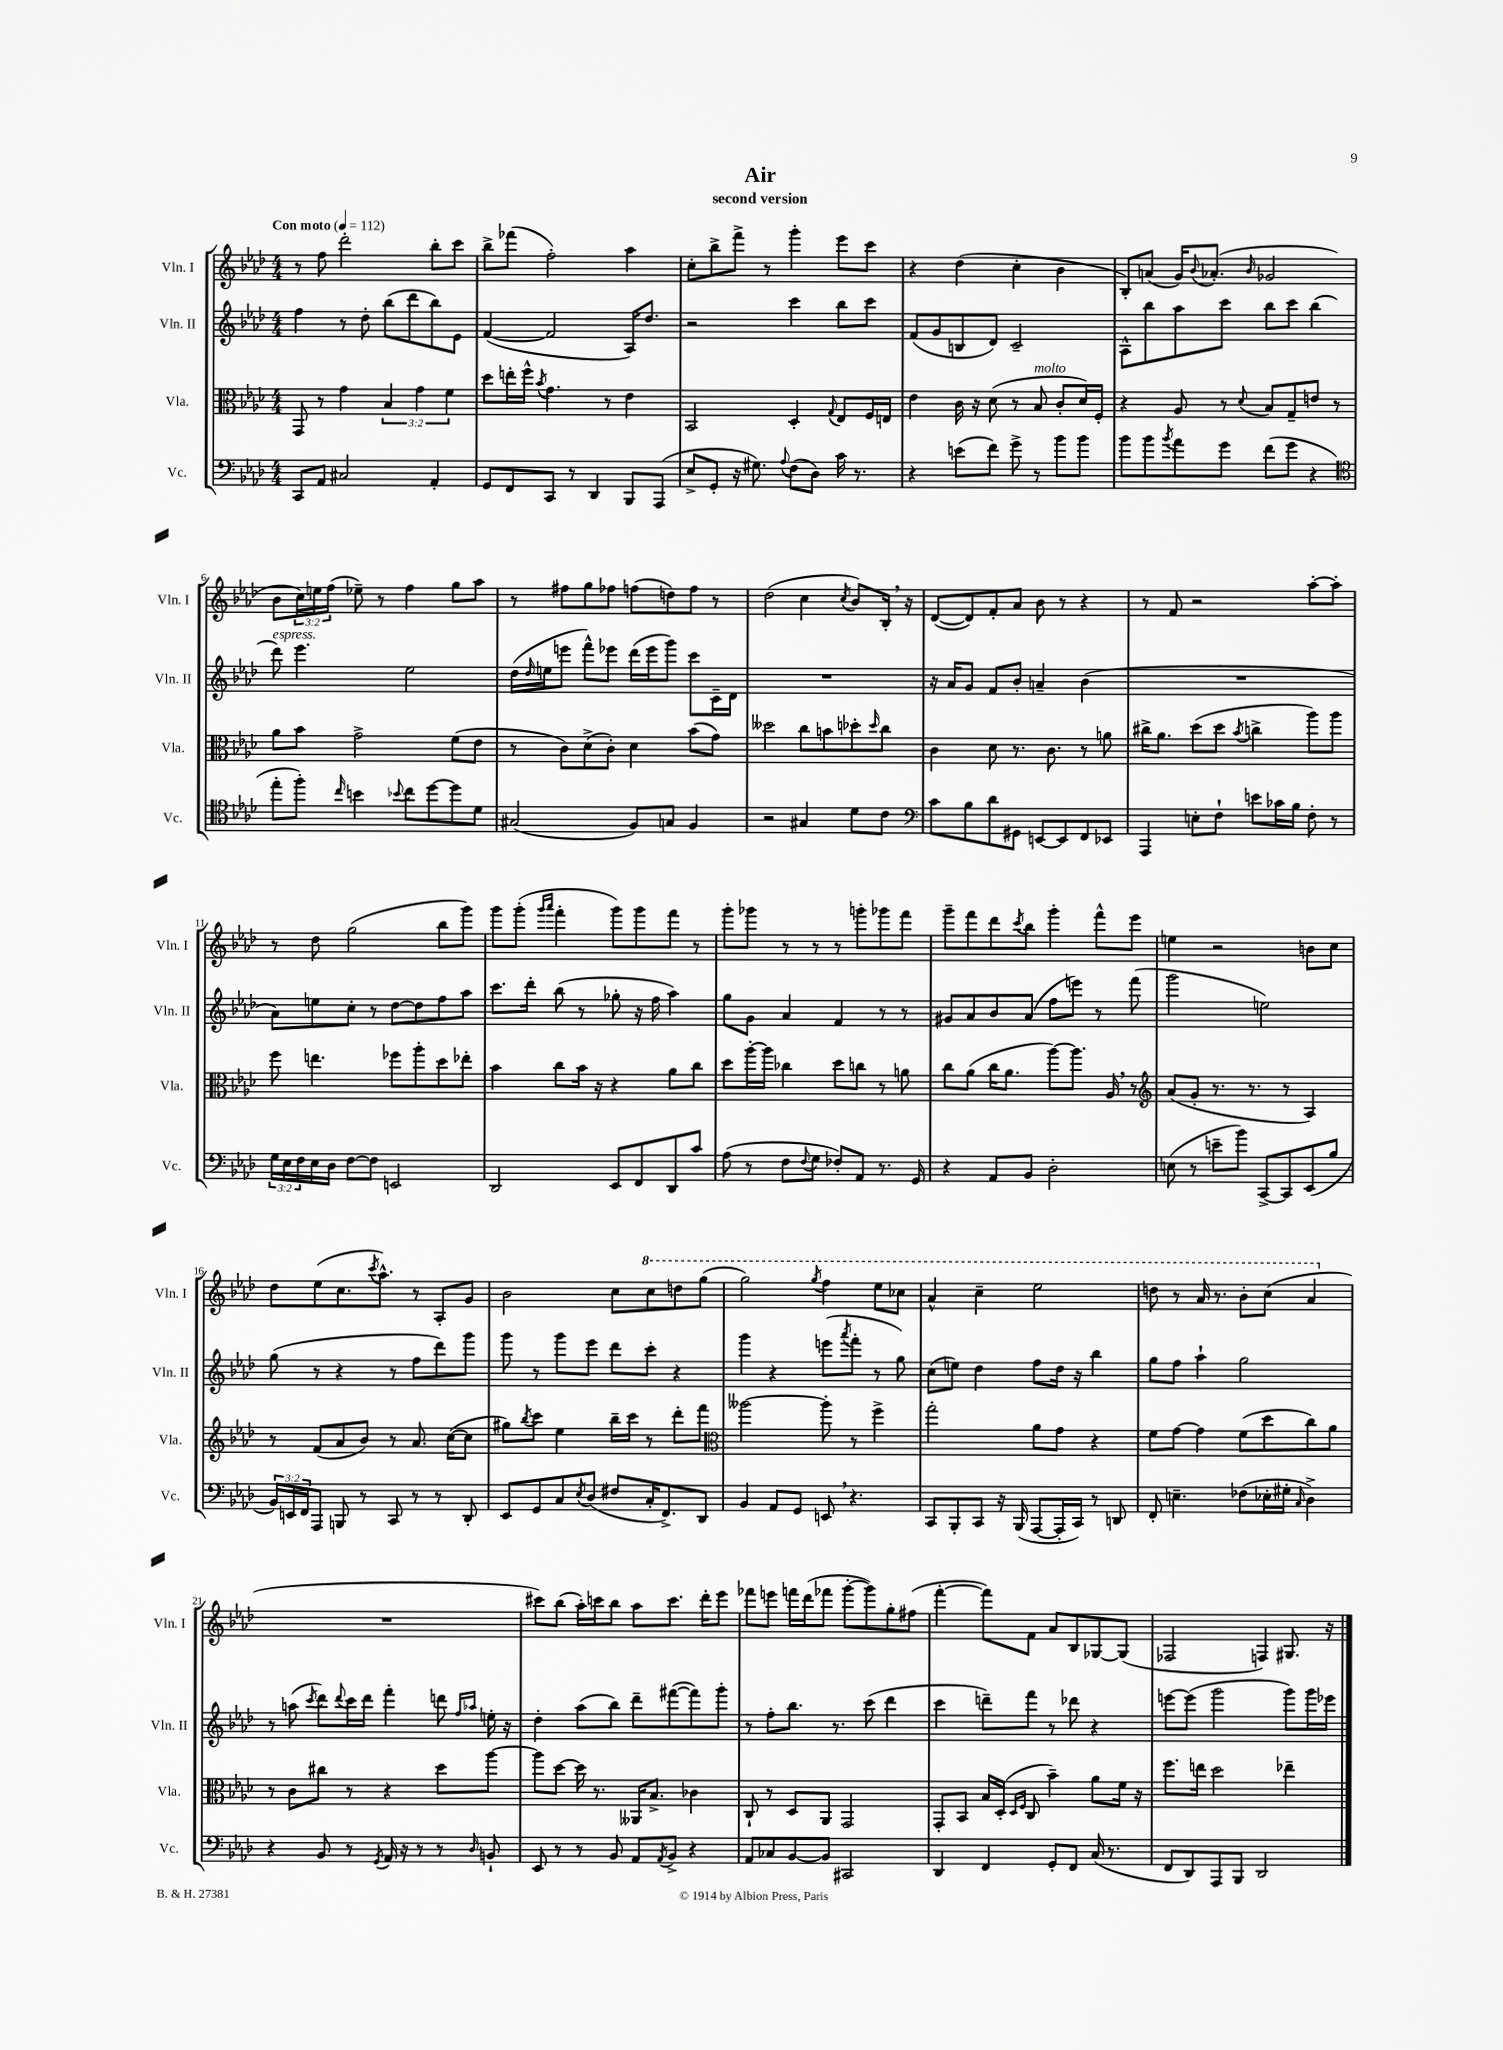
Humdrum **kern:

**kern	**kern	**kern	**kern
*staff4	*staff3	*staff2	*staff1
*clefF4	*clefC3	*clefG2	*clefG2
*k[b-e-a-d-]	*k[b-e-a-d-]	*k[b-e-a-d-]	*k[b-e-a-d-]
*M4/4	*M4/4	*M4/4	*M4/4
*MM112	*MM112	*MM112	*MM112
8CC	8GG	4ff	8r
8AA-	8r	.	8ff
2C#	4g	8r	2ddd-'
.	.	8dd-'	.
.	6B-	(8bb-	.
.	.	8ddd-	.
.	6g	.	.
4AA-'	.	8bb-)	8bb-'
.	6f	.	.
.	.	8e-	8ccc
=	=	=	=
8GG	8dd-	([4f	8bb-^
8FF	16ee'	.	(8fff-
.	16ff^^	.	.
.	8qb-	.	.
8CC	4.g	2f]	2ff')
8r	.	.	.
4DD-	.	.	.
.	8r	.	.
8BBB-	4e-	16A-)	4aa-
.	.	8.dd-	.
(8AAA-	.	.	.
=	=	=	=
8E-^	2BB-	2r	8cc'
8GG'	.	.	8bb-^
16r	.	.	8fff^
8.G#)	.	.	.
.	.	.	8r
8qqA-	.	.	.
(8F	4D-'	4ccc	4ggg'
8D-)	.	.	.
.	8qqG	.	.
16c	8E-	8bb-	8eee-
8.r	.	.	.
.	16F	8ccc	8ccc
.	16E	.	.
=	=	=	=
4r	4e-	(8f	4r
.	.	8g	.
(8e	16c	8B	(4dd-
.	16r	.	.
8f)	(8d-	8d-)	.
8g^	8r	2c~	4cc'
8r	8B-	.	.
8b-	8c'	.	4b-
8b-	16d-)	.	.
.	16F'	.	.
=	=	=	=
8b-	4r	8A-^^	8B-')
8b-	.	8bb-	(8a
8qb-	.	.	.
8a-	8A-	8aa-	16g)
.	.	.	8qqb-
.	.	.	(8.a-'
8g	8r	8ccc	.
.	8qqd-	.	16qqb-
(8f	8B-	8bb-	2g-
8g	8G~	8ccc	.
4r	8e	(4bb-	.
.	8r	.	.
=	=	=	=
*clefC4	*	*	*
8ee-'	8a-	8ddd-)	8b-
8ff')	8b-	4.eee-	24cc)
.	.	.	24ee
.	.	.	(24ff
16qqcc	.	.	.
4b	2g^	.	8ee-~)
.	.	.	8r
8qqb-	.	.	.
8cc	.	2ee-	4ff
[8dd-	.	.	.
8dd-]	(8f	.	8gg
8d-	8e-	.	8aa-
=	=	=	=
(2G#	8r	(16dd-	8r
.	.	16qqdd-	.
.	.	16ee	.
.	8c)	8eee	8ff#
.	(8d-^	8fff^^)	8gg
.	8c')	8eee-	8ff-
8F)	4d-	(16ddd-	(8ff
.	.	16eee-	.
8G	.	8ggg)	8dd)
4F	(8b-	8ccc	8ff
.	8g)	16c~	8r
.	.	16d-	.
=	=	=	=
2r	2dd--	1r	(2dd-
4G#	8cc	.	4cc
.	8b	.	.
.	.	.	8qcc
8d-	8dd-'	.	8b-)
.	16qqdd-	.	.
8c	8cc	.	16B-'
.	.	.	16r
=	=	=	=
*clefF4	*	*	*
8c	4c	16r	([8d-
.	.	16a-	.
8B-	.	8g	8d-])
8d-	8d-	8f	8f'
8GG#	8.r	8b-'	8a-
[8EE	.	4a~	8b-
.	8.c	.	.
8EE]	.	.	8r
8FF	8r	(4b-	4r
8EE-	8a	.	.
=	=	=	=
4AAA-	16cc#^	1r	8r
.	8.a-	.	.
.	.	.	8f
8E'	(8dd-	.	2r
8F`	8dd-	.	.
.	8qb-	.	.
8e	4cc^	.	.
16c-	.	.	.
16B-	.	.	.
8F'	8aa-)	.	[8aa-'
8r	8aa-	.	8aa-']
=	=	=	=
24G	8ff	8a-)	8r
24E-	.	.	.
24F	.	.	.
16E-	4.ee	8ee	8dd-
16D-	.	.	.
[8F	.	8cc'	(2gg
8F]	.	8r	.
2EE	8ff-	[8dd-	.
.	8aa-'	8dd-]	.
.	8dd-	8ff	8bb-
.	8ee-'	8aa-	8ggg)
=	=	=	=
2DD-	4b-	8.ccc	8ggg
.	.	.	(8ggg'
.	.	16ddd-'	.
.	.	.	16qqggg
.	.	.	16qqaaa-
.	8cc	(8bb-	4fff'
.	16b-	8r	.
.	16r	.	.
8EE-	4r	8gg-'	8ggg)
8FF	.	16r	8ggg
.	.	16ff	.
8DD-	8a-	4aa-)	8fff
8c	8cc	.	8r
=	=	=	=
(8A-	8dd-	8gg	8ggg'
8r	[16aa-'	8g	8ggg-
.	16aa-]	.	.
8F	4cc-	4a-	8r
8qqF	.	.	.
8G	.	.	8r
8F-')	8dd-	4f	8r
8AA-	8cc	.	8ggg'
8.r	8r	8r	8ggg-
.	8a	8r	8fff
16GG	.	.	.
=	=	=	=
4r	8cc	8g#	8ggg~
.	(8a-	8a-	8fff
8AA-	16cc	8b-	8ddd-
.	8.a-	.	.
.	.	.	8qccc
8BB-	.	(8a-	8bb-
2D-'	[8aa-)	8ff	4ggg'
.	8.aa-]	8eee)	.
.	.	8r	8fff^^
.	16A-	.	.
.	8r	(8fff	8eee-
=	=	=	=
*	*clefG2	*	*
(8E	(8a-	2ggg	4ee
8r	8g'	.	.
8e~	8.r	.	2r
8b-)	.	.	.
.	8.r	.	.
[8CC^	.	2ee)	.
8CC]	8r	.	.
(8EE-	4A-)	.	8b
8B-	.	.	8cc
=	=	=	=
24BB-)	8r	(8gg	8dd-
24EE	.	.	.
24FF	.	.	.
8AAA-	(8f	8r	(8ee-
8BBB	8a-	4r	8.cc
8r	8b-)	.	.
.	.	.	8qccc
.	.	.	8.aa-^^)
8CC	8r	8r	.
8r	8.a-	8ff	8r
8r	.	8ddd-)	8A-'
.	([16cc	.	.
8DD-'	8cc]	8ggg	8g
=	=	=	=
8EE-	8gg#)	8ggg	2b-
.	8qbb-	.	.
8GG	8ccc	8r	.
8C	4ee-	8ggg	.
8qE-	.	.	.
(8D-	.	8eee-	.
8F#	16bb-~	8ddd-	8cc
.	16ccc	.	.
16C'	8r	8ccc'	8ccc
8.FF^)	.	.	.
.	8ddd-'	4r	8ddd
8DD-	8fff	.	(8ggg
=	=	=	=
*	*clefC3	*	*
4BB-	[2aa--	4ggg	2ggg)
8AA-	.	4r	.
8GG	.	.	.
.	.	.	8qggg
8EE	8aa--']	(8eee	4fff
.	.	8qaaa-	.
4.r	8r	8fff'	.
.	4ff^	8r	8eee-
.	.	8gg)	8ccc-
=	=	=	=
8CC	2gg'	(8cc	4aa-^^
8BBB-'	.	8ee)	.
8CC	.	4dd-	4ccc~
16r	.	.	.
(16BBB-	.	.	.
[8AAA-	8a-	8ff	2eee-
16AAA-']	8g	16dd-	.
16CC)	.	16r	.
8r	4r	4bb-	.
8DD	.	.	.
=	=	=	=
8FF'	8f	8gg	8ddd
4.E~	[8g	8ff	8r
.	4g]	4aa-`	16aa-
.	.	.	8.r
(8F-	(8f	2gg	8bb-'
16E-'	8dd-	.	(8ccc
16G#'	.	.	.
16qqC	.	.	.
4D-^)	8cc)	.	4aa-
.	8a-	.	.
=	=	=	=
4r	8r	8r	1r
.	8c	(8aa	.
.	.	8qccc	.
8BB-	8cc#	8ddd-)	.
.	.	8qqddd-	.
8r	8r	16ccc	.
.	.	16ddd-	.
8qGG	.	.	.
16AA-	4r	4fff'	.
16r	.	.	.
8r	.	.	.
8r	8dd-	8ddd	.
.	.	16qqff	.
16qqD-	.	16qqaa-	.
8BB`	[8aa-	16ee'	.
.	.	16r	.
=	=	=	=
8EE-	8aa-]	4dd-'	8ccc#)
8r	[8dd-	.	(8bb-
8r	16dd-]	(8aa-	16aa-')
.	8.r	.	16ccc
8BB-	.	8bb-)	8bb-
8AA-	16AA--	8ddd-~	8aa-
.	8.B-^	.	.
8qAA-	.	.	.
8BB-^	.	([8fff#	8.ccc
4r	4c-	8fff#])	.
.	.	.	16ddd-'
.	.	8ggg'	8eee-
=	=	=	=
8AA-	8C`	8r	8fff-
8C-	8r	8ff'	8eee
[8BB-	8D-	8.bb-	16fff
.	.	.	(16ddd-
8BB-]	8AA-	.	8fff-
.	.	8.r	.
2CC#	2GG	.	[8ggg'
.	.	(8ccc	8ggg])
.	.	4ddd-	8gg'
.	.	.	(8ff#
=	=	=	=
4DD-	8GG'	4ccc	[4fff'
.	8BB-	.	.
4FF	16B-	8ddd~)	8fff])
.	(16D-'	.	.
.	16qqD-	.	.
.	16qqF	.	.
.	8C	8fff	8f
8GG'	4b-~)	8r	8a-
8FF	.	8ddd-	8B-
(16C	8a-	4r	[8G-
8.r	.	.	.
.	16f	.	(8G-]
.	16r	.	.
=	=	=	=
8FF	8.ff	[8eee	2F-
8DD-)	.	(8eee]	.
.	16ee	.	.
8AAA-	2dd-	2ggg	.
8BBB-	.	.	.
2DD-	.	.	4F)
.	4ee-~	8ggg)	8.G#
.	.	16ggg	.
.	.	16eee-	16r
==	==	==	==
*-	*-	*-	*-
